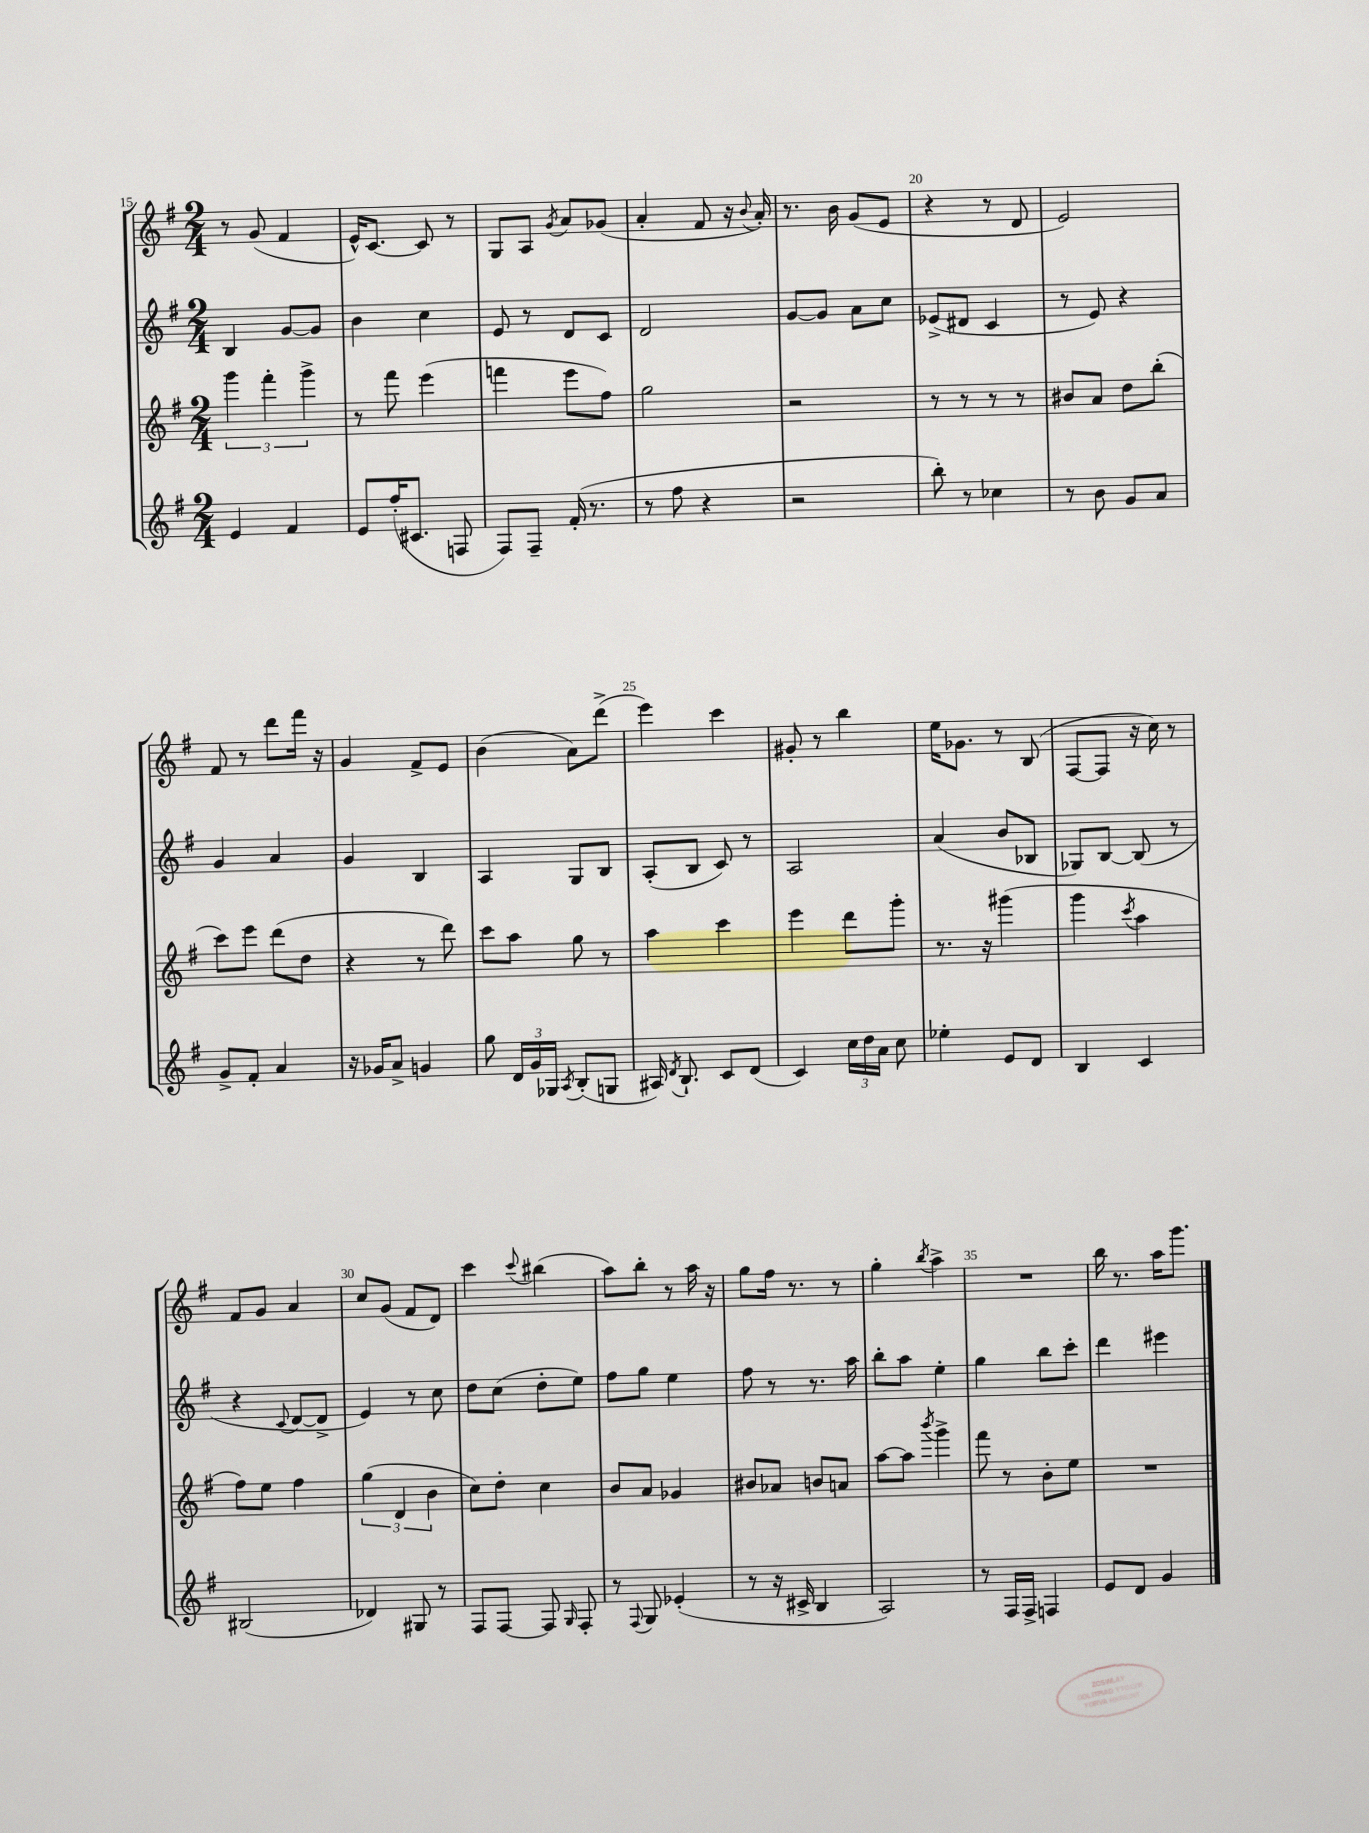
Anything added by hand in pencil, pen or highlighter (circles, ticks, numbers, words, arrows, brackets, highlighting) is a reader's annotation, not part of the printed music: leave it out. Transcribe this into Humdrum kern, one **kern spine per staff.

**kern	**kern	**kern	**kern
*staff4	*staff3	*staff2	*staff1
*clefG2	*clefG2	*clefG2	*clefG2
*k[f#]	*k[f#]	*k[f#]	*k[f#]
*M2/4	*M2/4	*M2/4	*M2/4
4e	6ggg	4B	8r
.	.	.	(8g
.	6fff#'	.	.
4f#	.	[8g	4f#
.	6ggg^	.	.
.	.	8g]	.
=	=	=	=
8e	8r	4b	16e^^)
.	.	.	[8.c
(16ff#'	8fff#	.	.
8.c#	.	.	.
.	(4eee	4cc	8c]
8F	.	.	8r
=	=	=	=
8F#)	4fff	8e	8G
8F#~	.	8r	8A
.	.	.	8qg
(16f#'	8eee	8d	8a
8.r	.	.	.
.	8ff#)	8c	(8g-
=	=	=	=
8r	2gg	2d	4a'
8ff#	.	.	.
4r	.	.	8f#
.	.	.	16r
.	.	.	8qqb
.	.	.	16a')
=	=	=	=
2r	2r	[8g	8.r
.	.	8g]	.
.	.	.	16b
.	.	8a	(8g
.	.	8cc	8e
=	=	=	=
8bb')	8r	(8e-^	4r
8r	8r	8d#	.
4cc-	8r	4c	8r
.	8r	.	8d
=	=	=	=
8r	8b#	8r	2e)
8b	8a	8e)	.
8g	8dd	4r	.
8a	(8bb'	.	.
=	=	=	=
8g^	8ccc)	4g	8f#
8f#'	8eee	.	8r
4a	(8ddd	4a	8ddd
.	8dd	.	16fff#
.	.	.	16r
=	=	=	=
16r	4r	4g	4g
16g-	.	.	.
8a^	.	.	.
4g	8r	4B	8f#^
.	8ddd)	.	8e
=	=	=	=
8gg	8ccc	4A	(4b
24d	8aa	.	.
24g	.	.	.
24G-	.	.	.
8qA	.	.	.
(8B'	8gg	8G	8a)
8G	8r	8B	(8ddd^
=	=	=	=
16A#)	4aa	(8A'	4eee)
8qd	.	.	.
8.B`	.	.	.
.	.	8B	.
8c	4ccc	8c)	4ccc
(8d	.	8r	.
=	=	=	=
4c)	4eee	2A	8g#'
.	.	.	8r
24cc	8ddd	.	4bb
24dd	.	.	.
24a	.	.	.
8cc	8ggg'	.	.
=	=	=	=
4ee-'	8.r	(4a	16ee
.	.	.	8.g-
.	16r	.	.
8e	(4ggg#	8b	8r
8d	.	8B-	(8B
=	=	=	=
4B	4ggg	8G-)	[8F#
.	.	[8B	8F#]
.	8qccc	.	.
4c	4aa	(8B]	16r
.	.	.	16cc)
.	.	8r	8r
=	=	=	=
(2B#	8ff#)	4r	8f#
.	8ee	.	8g
.	.	8qqc	.
.	4ff#	[8d	4a
.	.	8d^]	.
=	=	=	=
4d-)	(6gg	4e)	8cc
.	.	.	(8g
.	6d	.	.
8G#	.	8r	8f#
.	6b	.	.
8r	.	8cc	8d)
=	=	=	=
8F#	8cc)	8dd	4ccc
[8F#	8dd'	(8cc	.
.	.	.	8qqccc
8F#]	4cc	8dd'	(4bb#
16qqG	.	.	.
8F#'	.	8ee)	.
=	=	=	=
8r	8b	8ff#	8aa)
8qqF#	.	.	.
8G	8a	8gg	8bb'
(4e-'	4g-	4ee	8r
.	.	.	16aa
.	.	.	16r
=	=	=	=
8r	8b#	8ff#	8gg
16r	8a-	8r	16ff#
16c#^	.	.	8.r
4B	8b	8.r	.
.	8a	.	8r
.	.	16aa	.
=	=	=	=
2A)	[8aa	8bb'	4gg'
.	8aa]	8aa	.
.	8qbbb	.	8qbb
.	4ggg^	4ee'	4aa^
=	=	=	=
8r	8fff#	4gg	2r
16F#	8r	.	.
16F#^	.	.	.
4F	8b'	8bb	.
.	8ee	8ccc'	.
=	=	=	=
8e	2r	4ddd	16bb
.	.	.	8.r
8d	.	.	.
4g	.	4eee#	16aa
.	.	.	8.ggg
==	==	==	==
*-	*-	*-	*-
